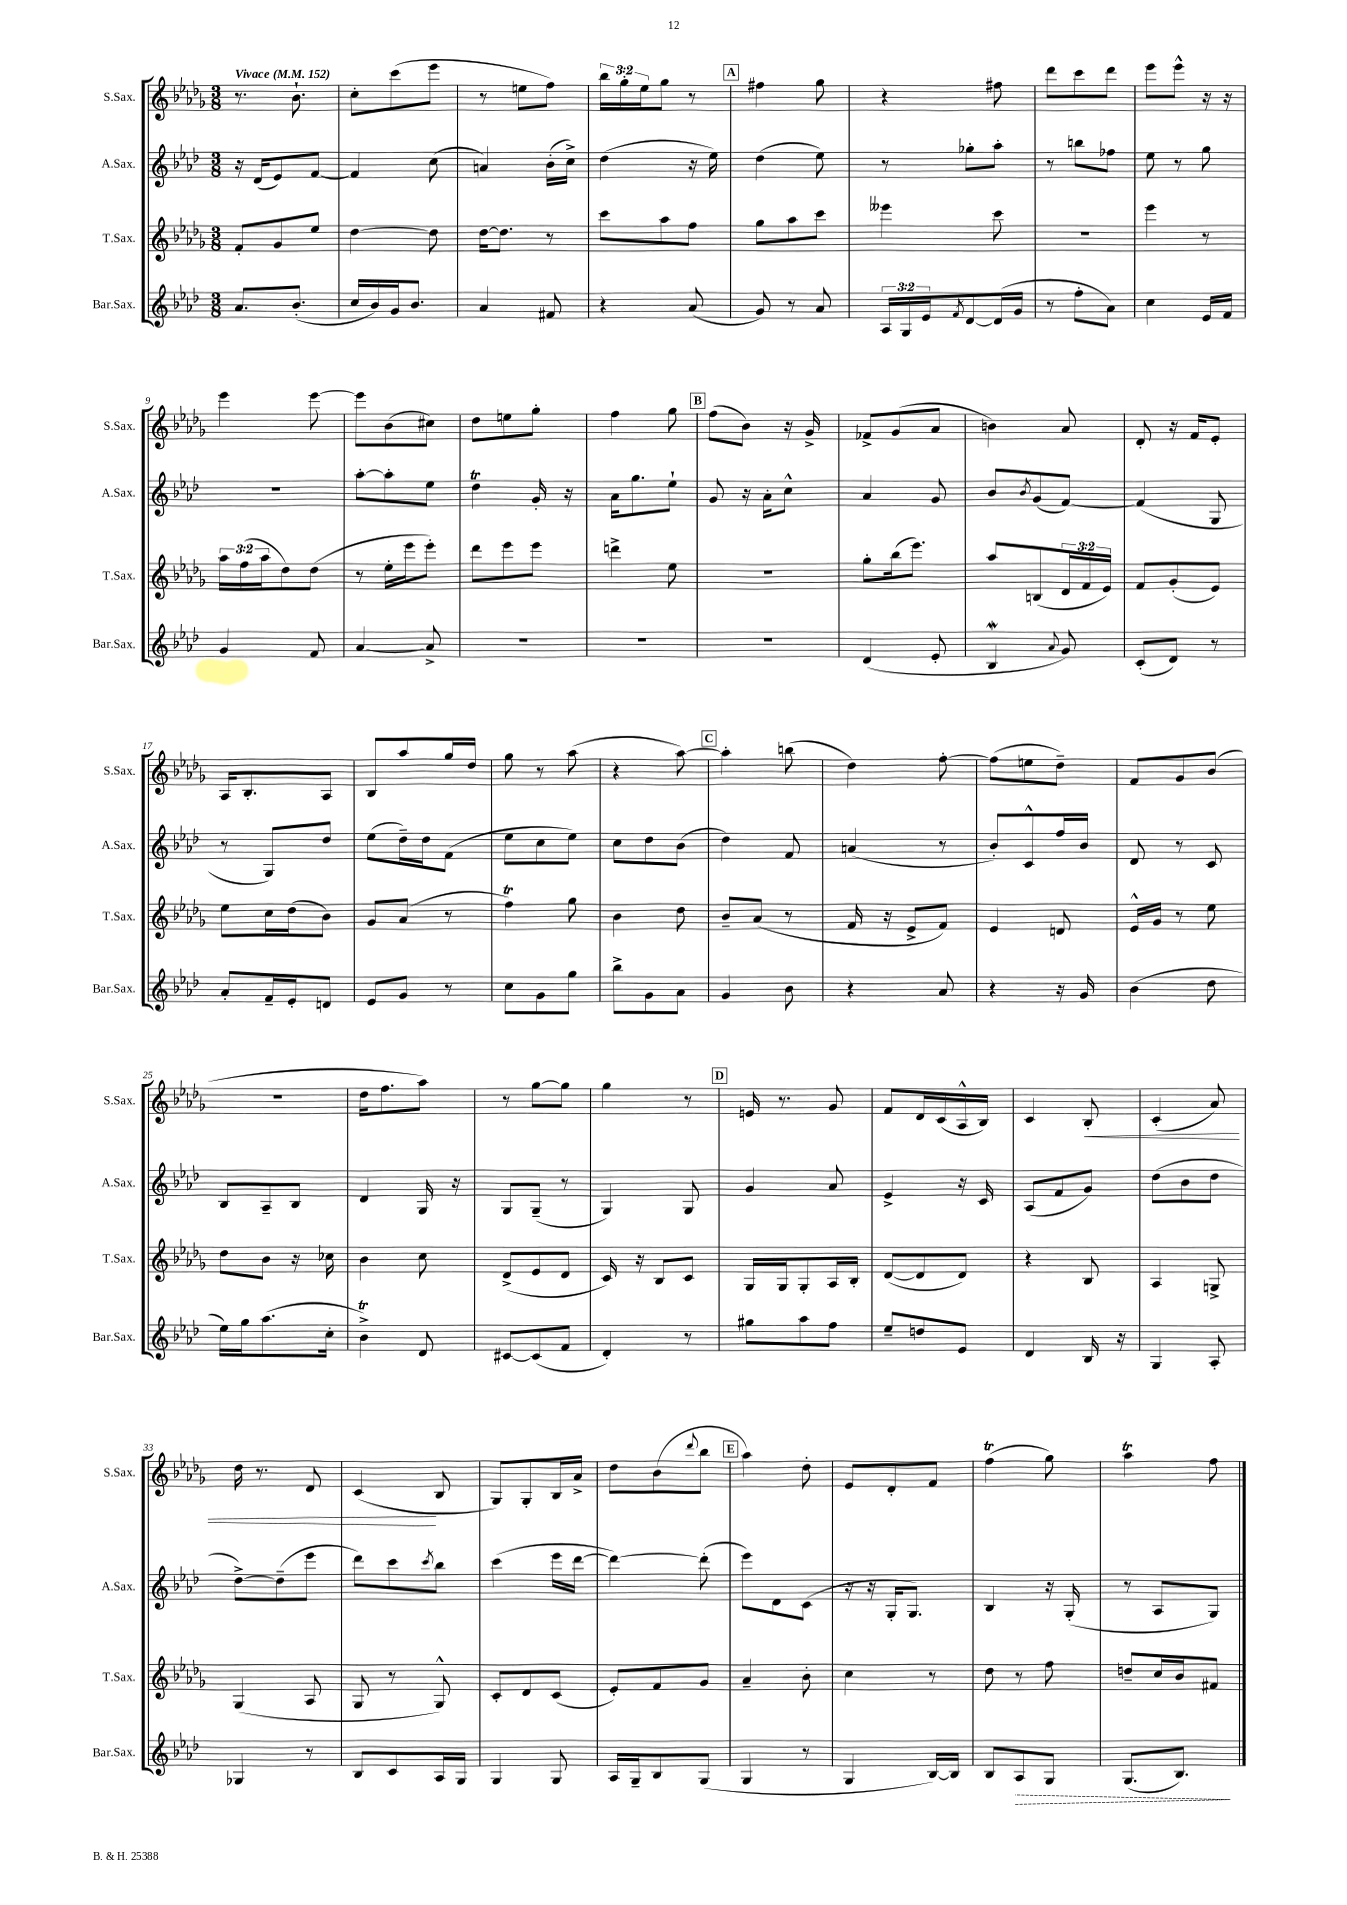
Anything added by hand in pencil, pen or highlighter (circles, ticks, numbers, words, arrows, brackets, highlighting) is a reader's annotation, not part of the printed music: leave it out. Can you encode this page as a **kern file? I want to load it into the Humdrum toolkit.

**kern	**dynam	**kern	**kern	**kern	**dynam
*part4	*part4	*part3	*part2	*part1	*part1
*staff4	*staff4	*staff3	*staff2	*staff1	*staff1
*I"Bar.Sax.	*	*I"T.Sax.	*I"A.Sax.	*I"S.Sax.	*
*I'Bar.Sax.	*	*I'T.Sax.	*I'A.Sax.	*I'S.Sax.	*
*clefG2	*	*clefG2	*clefG2	*clefG2	*
*k[b-e-a-d-]	*	*k[b-e-a-d-g-]	*k[b-e-a-d-]	*k[b-e-a-d-g-]	*
*M3/8	*	*M3/8	*M3/8	*M3/8	*
*MM152	*	*MM152	*MM152	*MM152	*
=1	=1	=1	=1	=1	=1
!	!	!	!	!LO:TX:a:B:t=Vivace	!
8.a-/L	.	8f'/L	16r	8.r	.
.	.	.	(16d-/KL	.	.
.	.	8g-/	8e-/)	.	.
(8.b-'/J	.	.	.	8.b-`\	.
.	.	8ee-/J	[8f/J	.	.
=2	=2	=2	=2	=2	=2
16cc/LL	.	[4dd-\	4f/]	8cc'\L	.
16b-/)	.	.	.	.	.
16g/J	.	.	.	(8ccc\	.
8.b-/J	.	.	.	.	.
.	.	8dd-\]	(8cc\	8eee-\J	.
=3	=3	=3	=3	=3	=3
4a-/	.	[16dd-\KL	4an/)	8r	.
.	.	8.dd-\J]	.	.	.
.	.	.	.	8een\L	.
8f#X/	.	8r	(16b-'\LL	8ff\J)	.
.	.	.	16cc^\JJ)	.	.
=4	=4	=4	=4	=4	=4
4r	.	8ccc\L	(4dd-\	24bb-\LL	.
.	.	.	.	24gg-'\	.
.	.	.	.	24ee-\J	.
.	.	8aa-\	.	8gg-\J	.
(8a-/	.	8ff\J	16r	8r	.
.	.	.	16ee-\)	.	.
!!LO:REH:place=s1:t=A
=5	=5	=5	=5	=5	=5
8g/)	.	8gg-\L	(4dd-\	4ff#X\	.
8r	.	8aa-\	.	.	.
8a-/	.	8ccc\J	8ee-\)	8gg-\	.
=6	=6	=6	=6	=6	=6
24A-/LL	.	4eee--X\	8r	4r	.
24G/	.	.	.	.	.
24e-/J	.	.	.	.	.
8qf/	.	.	.	.	.
[8d-/	.	.	8gg-X'\L	.	.
(16d-/L]	.	8ccc\	8aa-'\J	8ff#X\	.
16g/JJ	.	.	.	.	.
=7	=7	=7	=7	=7	=7
8r	.	4.r	8r	8ddd-\L	.
8ff'\L	.	.	8bbn\L	8ccc\	.
8a-\J)	.	.	8ff-X\J	8ddd-\J	.
=8	=8	=8	=8	=8	=8
4cc\	.	4eee-\	8ee-\	8eee-\L	.
.	.	.	8r	8eee-^^\J	.
16e-/LL	.	8r	8gg\	16r	.
16f/JJ	.	.	.	16r	.
!!LO:LB:g=z
=9	=9	=9	=9	=9	=9
4g/	.	24aa-\LL	4.r	4eee-\	.
.	.	(24ff\	.	.	.
.	.	24aa-\J	.	.	.
.	.	8dd-\)	.	.	.
8f/	.	(8dd-\J	.	[8eee-\	.
=10	=10	=10	=10	=10	=10
[4a-/	.	8r	[8aa-'\L	8eee-\L]	.
.	.	16ee-'\LL	8aa-'\]	(8b-\	.
.	.	16eee-\J	.	.	.
8a-^/]	.	8eee-'\J)	8ee-\J	8cc#X\J)	.
=11	=11	=11	=11	=11	=11
4.r	.	8ddd-\L	4dd-T\	8dd-\L	.
.	.	8eee-\	.	8een\	.
.	.	8eee-\J	16g'/	8gg-'\J	.
.	.	.	16r	.	.
=12	=12	=12	=12	=12	=12
4.r	.	4dddn^\	16a-\KL	4ff\	.
.	.	.	8.gg\	.	.
.	.	8ee-\	8ee-`\J	8gg-\	.
!!LO:REH:place=s1:t=B
=13	=13	=13	=13	=13	=13
4.r	.	4.r	8g/	(8ff\L	.
.	.	.	16r	8b-\J)	.
.	.	.	16a-'\KL	.	.
.	.	.	8cc^^\J	16r	.
.	.	.	.	16g-^/	.
=14	=14	=14	=14	=14	=14
(4d-/	.	8gg-'\L	4a-/	8f-X^/L	.
.	.	(16bb-\k	.	(8g-/	.
.	.	8.eee-\J)	.	.	.
8e-'/	.	.	8g/	8a-/J	.
=15	=15	=15	=15	=15	=15
4B-W/	.	8aa-/L	8b-/L	4bn\)	.
.	.	.	8qb-/	.	.
.	.	(8Bn/	(8g/	.	.
8qqa-/	.	.	.	.	.
8g/)	.	24d-/L	[8f/J)	8a-/	.
.	.	24f/	.	.	.
.	.	24e-/JJ)	.	.	.
=16	=16	=16	=16	=16	=16
(8c'/L	.	8f/L	(4f/]	8d-'/	.
8d-/J)	.	(8g-'/	.	16r	.
.	.	.	.	16f/KL	.
8r	.	8e-/J)	8G/	8e-'/J	.
!!LO:LB:g=z
=17	=17	=17	=17	=17	=17
8a-'/L	.	8ee-\L	8r	16A-/KL	.
.	.	.	.	8.B-'/	.
16f~/L	.	16cc\L	8G/L)	.	.
16e-'/J	.	(16dd-\J	.	.	.
8dn/J	.	8b-\J)	8dd-/J	8A-/J	.
=18	=18	=18	=18	=18	=18
8e-/L	.	8g-/L	(8ee-\L	8B-/L	.
8g/J	.	(8a-/J	16dd-~\L)	8aa-/	.
.	.	.	16dd-\J	.	.
8r	.	8r	(8f\J	16gg-/L	.
.	.	.	.	16dd-/JJ	.
=19	=19	=19	=19	=19	=19
8cc\L	.	4fft\)	8ee-\L	8gg-\	.
8g\	.	.	8cc\	8r	.
8gg\J	.	8gg-\	8ee-\J)	(8aa-\	.
=20	=20	=20	=20	=20	=20
8bb-^\L	.	4b-\	8cc\L	4r	.
8g\	.	.	8dd-\	.	.
8a-\J	.	8dd-\	(8b-\J	[8aa-\)	.
!!LO:REH:place=s1:t=C
=21	=21	=21	=21	=21	=21
4g/	.	8b-~/L	4dd-\)	4aa-'\]	.
.	.	(8a-/J	.	.	.
8b-\	.	8r	8f/	(8bbn\	.
=22	=22	=22	=22	=22	=22
4r	.	16f/	(4an/	4dd-\)	.
.	.	16r	.	.	.
.	.	8e-^/L	.	.	.
8a-/	.	8f/J)	8r	[8ff'\	.
=23	=23	=23	=23	=23	=23
4r	.	4e-/	8b-'/L)	(8ff\L]	.
.	.	.	8c^^/	8een\	.
16r	.	8dn/	16ff/L	8dd-~\J)	.
16g/	.	.	16b-/JJ	.	.
=24	=24	=24	=24	=24	=24
(4b-\	.	16e-^^/LL	8d-/	8f/L	.
.	.	16g-/JJ	.	.	.
.	.	8r	8r	8g-/	.
8dd-\	.	8ee-\	8c/	(8b-/J	.
!!LO:LB:g=z
=25	=25	=25	=25	=25	=25
16ee-\LL)	.	8dd-\L	8B-/L	4.r	.
16gg\J	.	.	.	.	.
(8.aa-\	.	8b-\J	8A-~/	.	.
.	.	16r	8B-/J	.	.
16cc'\Jk	.	16cc-X\	.	.	.
=26	=26	=26	=26	=26	=26
4b-T^\)	.	4b-\	4d-/	16dd-\KL	.
.	.	.	.	8.ff\	.
8d-/	.	8cc\	16G/	8aa-\J)	.
.	.	.	16r	.	.
=27	=27	=27	=27	=27	=27
[8c#X/L	.	(8d-^/L	8G/L	8r	.
(8c#/]	.	8e-/	(8G~/J	[8gg-\L	.
8f/J	.	8d-/J	8r	8gg-\J]	.
=28	=28	=28	=28	=28	=28
4d-'/)	.	16c/)	4G/)	4gg-\	.
.	.	16r	.	.	.
.	.	8B-/L	.	.	.
8r	.	8c/J	8G/	8r	.
!!LO:REH:place=s1:t=D
=29	=29	=29	=29	=29	=29
8gg#X\L	.	16G-/LL	4g/	16en/	.
.	.	16G-/J	.	8.r	.
8aa-\	.	8G-'/	.	.	.
8ff\J	.	16A-/L	8a-/	8g-/	.
.	.	16B-'/JJ	.	.	.
=30	=30	=30	=30	=30	=30
8ee-~/L	.	([8d-/L	4e-^/	8f/L	.
8ddn/	.	8d-/]	.	16d-/L	.
.	.	.	.	(16c/	.
8e-/J	.	8d-/J)	16r	16A-^^/	.
.	.	.	16c/	16B-/JJ)	.
=31	=31	=31	=31	=31	=31
4d-/	.	4r	(8A-/L	4c/	.
.	.	.	8f/	.	.
!	!	!	!	!	!LO:HP:b
16B-/	.	8B-/	8g/J)	8B-'/	<
16r	.	.	.	.	.
=32	=32	=32	=32	=32	=32
4G/	.	4A-/	(8dd-\L	(4c'/	.
.	.	.	8b-\	.	.
8A-'/	.	8Gn^/	8dd-\J	8a-/)	.
!!LO:LB:g=z
=33	=33	=33	=33	=33	=33
4G-X/	.	(4G-/	[8dd-^\L)	16dd-\	.
.	.	.	.	8.r	.
.	.	.	(8dd-~\]	.	.
8r	.	8A-/	8eee-\J	8d-/	.
=34	=34	=34	=34	=34	=34
8B-/L	.	8G-/	8ddd-\L)	(4c/	.
8c/	.	8r	8ccc\	.	.
.	.	.	8qccc/	.	.
16A-/L	.	8G-^^/)	8bb-\J	8B-/	[
16G/JJ	.	.	.	.	.
=35	=35	=35	=35	=35	=35
4G/	.	8c'/L	(4ccc\	8G-/L)	.
.	.	8d-/	.	8G-'/	.
8G/	.	(8c/J	16eee-\LL	16B-/L	.
.	.	.	[16ddd-\JJ	16a-^/JJ	.
=36	=36	=36	=36	=36	=36
16A-/LL	.	8e-'/L)	4ddd-\_)	8dd-\L	.
16G~/J	.	.	.	.	.
8B-/	.	8f/	.	(8b-\	.
.	.	.	.	8qqddd-/	.
(8G/J	.	8g-/J	(8ddd-'\]	8bb-\J	.
!!LO:REH:place=s1:t=E
=37	=37	=37	=37	=37	=37
4G/	.	4a-~/	8eee-\L)	4aa-\)	.
.	.	.	8d-\	.	.
8r	.	8b-'\	(8c\J	8dd-'\	.
=38	=38	=38	=38	=38	=38
4G/	.	4cc\	16r	8e-/L	.
.	.	.	16r	.	.
.	.	.	16G'/KL	8d-'/	.
.	.	.	8.G/J)	.	.
[16B-/LL)	.	8r	.	8f/J	.
16B-/JJ]	.	.	.	.	.
=39	=39	=39	=39	=39	=39
8B-/L	.	8dd-\	4B-/	(4fft\	.
!	!LO:HP:b	!	!	!	!
8A-/	>	8r	.	.	.
8G/J	.	8ff\	16r	8gg-\)	.
.	.	.	(16G'/	.	.
=40	=40	=40	=40	=40	=40
(8.G/L	.	8ddn~/L	8r	4aa-T\	.
.	.	16cc/L	8A-/L	.	.
8.B-/J)	.	16b-/J	.	.	.
.	.	8f#X/J	8G/J)	8ff\	.
.	]	.	.	.	.
==	==	==	==	==	==
*-	*-	*-	*-	*-	*-
